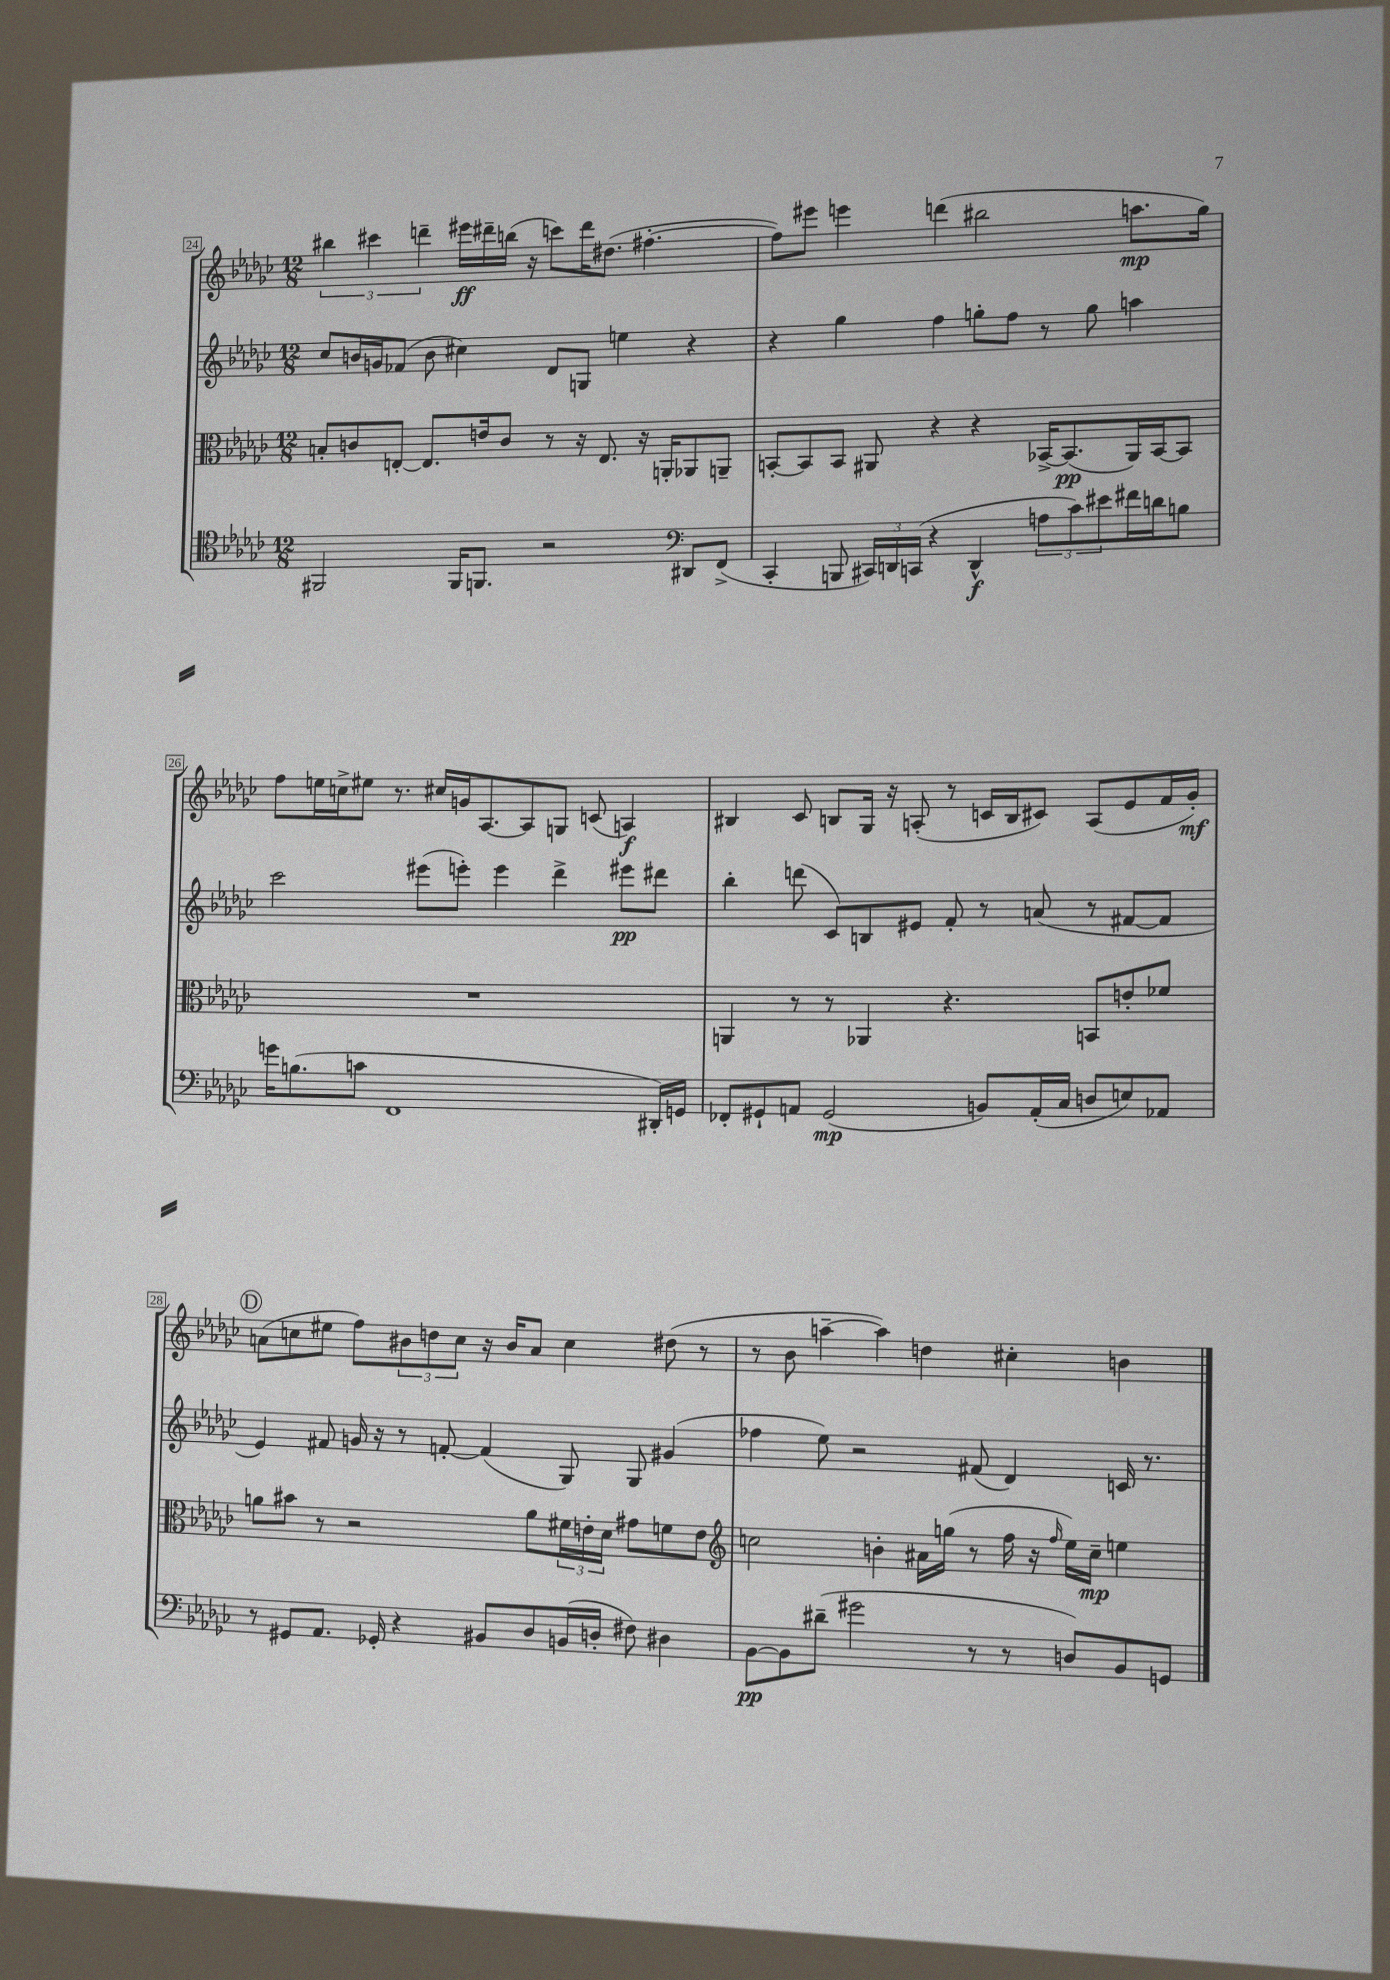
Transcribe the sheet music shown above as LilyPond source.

<<
\new StaffGroup <<
\new Staff = "s0" {
    \clef treble \key ges \major \numericTimeSignature \time 12/8
    \tuplet 3/2 { bis''4 cis'''4 d'''4-- } eis'''16\ff dis'''16-- b''16( r16 c'''8) dis'''16 dis''8.( fis''4.~-. |
    fis''8) eis'''8 e'''4 d'''4( bis''2 a''8.\mp ges''16) |
    f''8 e''16 c''16-> eis''8 r8. cis''16 g'16 aes8.~ aes8 g8 c'8( a4\f) |
    bis4 ces'8 b8 ges16 r16 a8-.( r8 c'16 b16 cis'8) a8( ees'8 f'16 ges'16-.\mf) |
    \mark \markup { \circle "D" } a'8( c''8 eis''8 f''8) \tuplet 3/2 { bis'8 d''8 c''8 } r16 bis'16 a'8 c''4 dis''8( r8 |
    r8 bes'8 a''4~-- a''4) d''4 cis''4-. b'4 \bar "|." |
}
\new Staff = "s1" {
    \clef treble \key ges \major \numericTimeSignature \time 12/8
    ces''8 b'16 g'16 fes'8( b'8 cis''4) des'8 g8 e''4 r4 |
    r4 ges''4 f''4 g''8-. f''8 r8 g''8 a''4 |
    ces'''2 eis'''8( e'''8-.) e'''4 des'''4-> eis'''8\pp dis'''8 |
    bes''4-. d'''8( ces'8) b8 eis'8 f'8-. r8 a'8( r8 fis'8~ fis'8 |
    \mark \markup { \circle "D" } ees'4) fis'8 g'16 r16 r8 f'8~-. f'4( ges8) ges8 gis'4( |
    fes''4 ees''8) r2 fis'8( des'4) c'16 r8. \bar "|." |
}
\new Staff = "s2" {
    \clef alto \key ges \major \numericTimeSignature \time 12/8
    b8-. c'8 e8~-. e8. e'16 c'8 r8 r16 e8. r16 a,16-. aes,8 a,8-- |
    b,8~-. b,8 b,8 ais,8 r4 r4 bes,16~-> bes,8.\pp( ais,16) bes,16~ bes,8 |
    R1. |
    a,4 r8 r8 aes,4 r4. b,8 e'8-. fes'8 |
    \mark \markup { \circle "D" } a'8 bis'8 r8 r2 a'8 \tuplet 3/2 { fis'16 e'16-. des'16 } gis'8 f'8 e'8 |
    \clef treble c''2 b'4-. ais'16 g''16( r8 f''16 r16 \grace { f''16 } ees''16) c''16--\mp e''4 \bar "|." |
}
\new Staff = "s3" {
    \clef tenor \key ges \major \numericTimeSignature \time 12/8
    fis,2 fis,16 f,8. r2 \clef bass dis,8 f,8->( |
    ces,4-. b,,8 \tuplet 3/2 { cis,16) d,16 c,16( } r4 d,4-^\f \tuplet 3/2 { a8 ces'8) eis'8 } fis'16 d'16 b8 |
    g'16 b8.( c'8 f,1 dis,16-.) g,16 |
    fes,8-. gis,8-! a,8 gis,2\mp( b,8) a,16-.( ces16 d8 e8) aes,8 |
    \mark \markup { \circle "D" } r8 gis,8 aes,8. ges,16-. r4 bis,8 des8 b,16( d16-. fis8) dis4 |
    bes,8~\pp bes,8 dis'8--( gis'2 r8 r8 d8) bes,8 g,8 \bar "|." |
}
>>
>>
\layout { \context { \Score currentBarNumber = #24 \override BarNumber.stencil = #(make-stencil-boxer 0.1 0.3 ly:text-interface::print) } }
